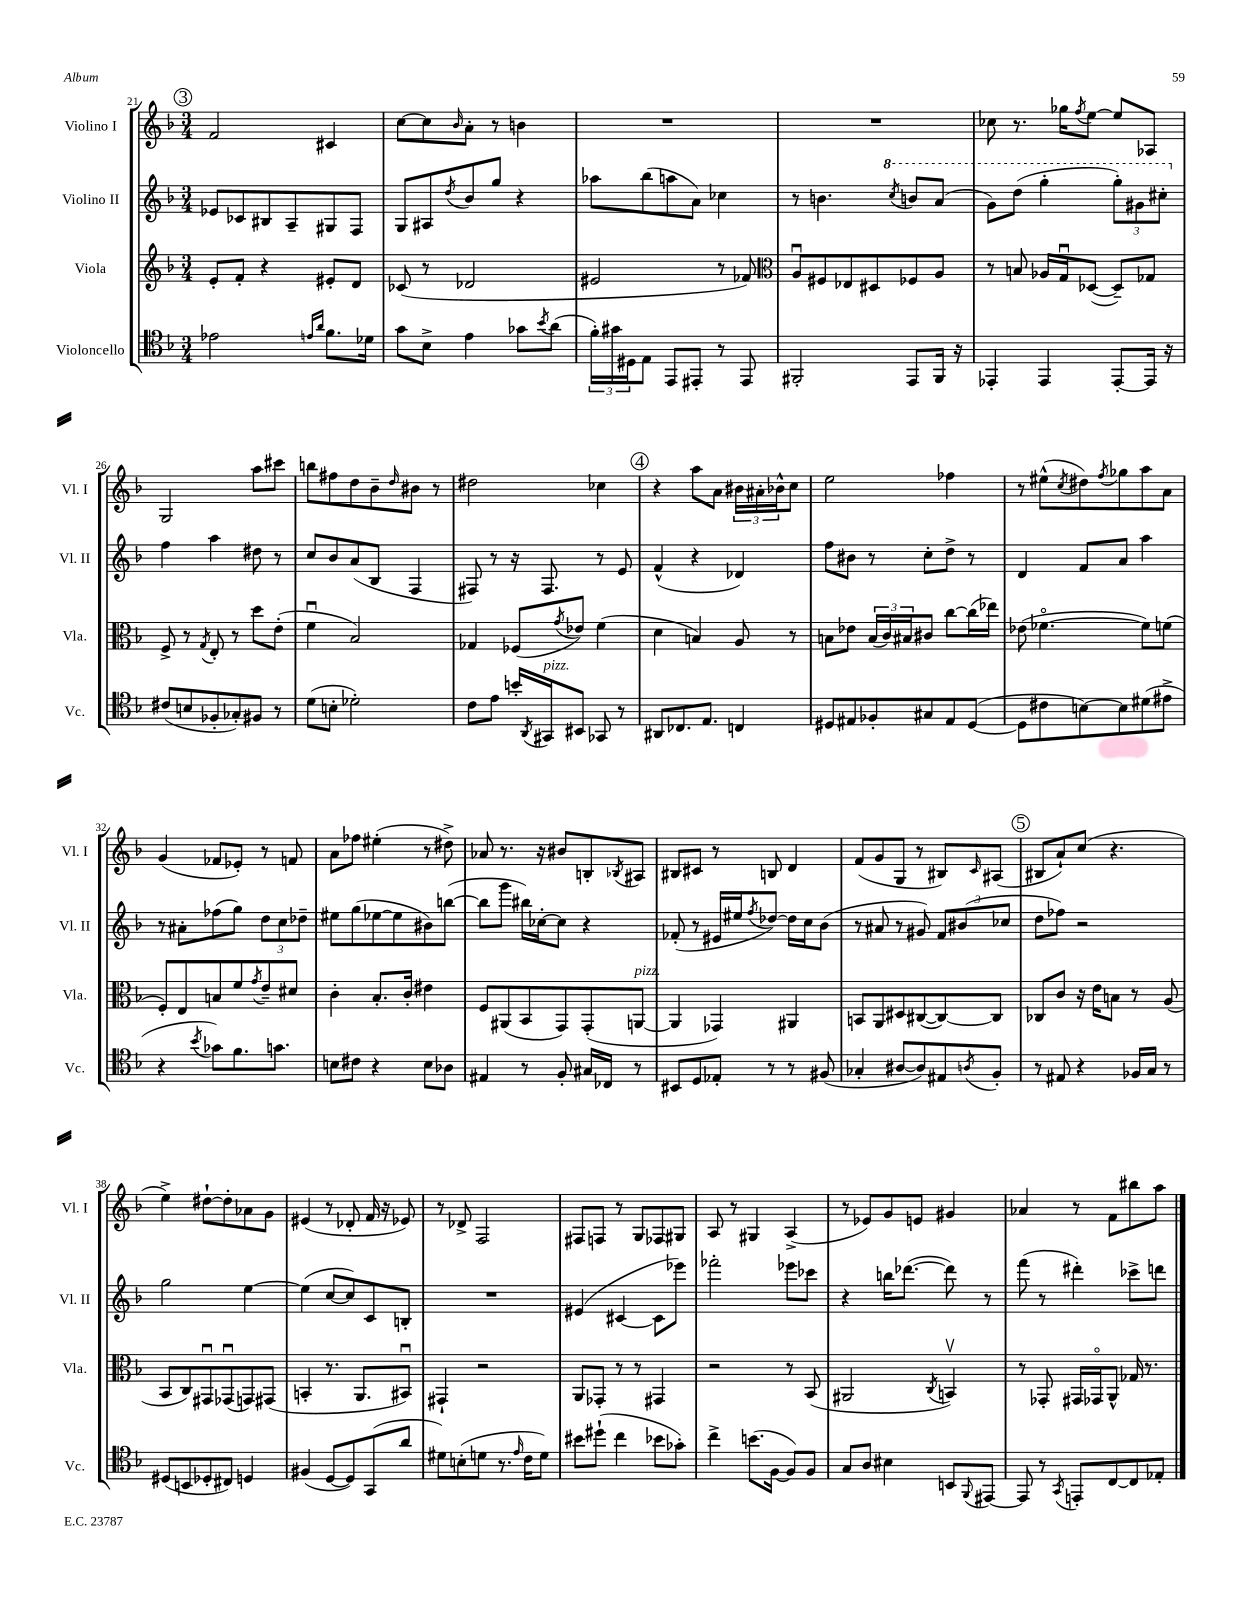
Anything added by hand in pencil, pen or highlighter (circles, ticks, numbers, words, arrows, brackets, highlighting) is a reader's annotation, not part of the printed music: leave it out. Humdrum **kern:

**kern	**kern	**kern	**kern
*staff4	*staff3	*staff2	*staff1
*clefC4	*clefG2	*clefG2	*clefG2
*k[b-]	*k[b-]	*k[b-]	*k[b-]
*M3/4	*M3/4	*M3/4	*M3/4
2e-	8e'	8e-	2f
.	8f'	8c-	.
.	4r	8B#	.
.	.	8A~	.
16qqe	.	.	.
16qqa	.	.	.
8.f	8e#'	8G#	4c#
.	8d	8F	.
16d-	.	.	.
=	=	=	=
8g	(8c-	8G	[8cc
8B-^	8r	8A#	8cc]
.	.	8qdd	16qqb-
4e	2d-	8b-	8a'
.	.	8gg	8r
8g-	.	4r	4b
8qb-	.	.	.
(8a	.	.	.
=	=	=	=
24f')	2e#	8aa-	2.r
24g#	.	.	.
24D#	.	.	.
8E	.	(8bb-	.
8EE	.	8aa	.
8EE#'	.	8a)	.
8r	8r	4cc-	.
8EE#	8f-)	.	.
=	=	=	=
*	*clefC3	*	*
2FF#'	8Au	8r	2.r
.	8F#	4.b	.
.	8E-	.	.
.	8D#	.	.
.	.	8qccc	.
8EE	8F-	8bb	.
16FF#	8A	(8aa	.
16r	.	.	.
=	=	=	=
4EE-'	8r	8gg)	8cc-
.	8B	(8ddd	8.r
4EE-	16A-	4ggg'	.
.	16Gu	.	16gg-
.	.	.	8qff
.	([8D-	.	[8ee
[8EE-'	8D-~])	12ggg')	8ee]
.	.	12gg#	.
16EE-]	8G-	.	8A-
.	.	12ccc#'	.
16r	.	.	.
=	=	=	=
(8c#	8F^	4ff	2G
8B	8r	.	.
.	8qG	.	.
8F-'	8E'	4aa	.
8G-')	8r	.	.
8F#	8dd	8dd#	8aa
8r	(8e'	8r	8ccc#
=	=	=	=
(8d	4fu	8cc	8bb
8B'	.	8b-	8ff#
2d-')	2B-)	(8a	8dd
.	.	8B-	8b-~
.	.	.	16qqdd
.	.	4F	8b#
.	.	.	8r
=	=	=	=
8c	4G-	8F#)	2dd#
8e	.	8r	.
16b'	(8F-	16r	.
8qAA	.	.	.
16GG#	.	8.F#	.
.	8qg	.	.
8BB#	8e-)	.	.
8GG-	(4f	8r	4cc-
8r	.	8e	.
=	=	=	=
8AA#	4d	(4f^^	4r
8.C-	.	.	.
.	4B)	4r	8aa
8.E	.	.	.
.	.	.	8a
4C	8A	4d-)	24b#
.	.	.	24a#'
.	.	.	24b-^^
.	8r	.	8cc
=	=	=	=
8D#	8B	8ff	2ee
8E#	8e-	8b#	.
8F-'	(24B	8r	.
.	24c)	.	.
.	24B#	.	.
8G#	8c#	8cc'	.
8E#	[8cc	8dd^	4ff-
([8D#	(16cc]	8r	.
.	16ee-)	.	.
=	=	=	=
8D#]	(8e-	4d	8r
8c#	[4.f-o	.	(8ee#^^
.	.	.	8qcc
[8B)	.	8f	8dd#)
.	.	.	8qff
8B]	.	8a	8gg-
(8d#	8f-])	4aa	8aa
8e#^	(8f	.	8a
=	=	=	=
4r	8F')	8r	(4g
.	8E	8a#'	.
8qb-	.	.	.
8g-)	8B	(8ff-	8f-
8.f	8f	8gg)	8e-')
.	8qg	.	.
.	8e~	12dd	8r
8.g	.	.	.
.	.	12cc	.
.	8d#	.	8f
.	.	12dd-~	.
=	=	=	=
8B	4c'	8ee#	8a
8c#	.	(8gg	8ff-
4r	8.B-'	[8ee-	(4ee#'
.	.	8ee-]	.
.	16c'	.	.
8B	4e#	8b#)	8r
8A-	.	([8bb	8dd#^)
=	=	=	=
4E#	8F	8bb]	8a-
.	(8AA#	8ggg	8.r
8r	8BB-	16bb#)	.
.	.	[16cc-'	16r
8F'	8GG)	8cc-]	8b#
16G#	(8GG'	4r	8B'
16C-	.	.	.
.	.	.	8qB-
8r	[8AA	.	8A#
=	=	=	=
8BB#	4AA]	(8f-'	8B#
8D	.	8r	8c#
8E-'	4GG-)	16e#	8r
.	.	16ee#	.
.	.	8qff	.
8r	.	[8dd-)	8B
8r	4AA#	16dd-]	4d
.	.	16cc	.
(8F#	.	(8b-	.
=	=	=	=
4G-'	8BB	8r	(8f
.	8AA	8a#	8g
[8A#	8D#	8r	8G
8A#])	([8C#	8g#)	8r
8E#	8C#_)	12f	8B#)
.	.	(12b#	.
8qA	.	.	16qqc
8F'	8C#]	.	(8A#
.	.	12cc-	.
=	=	=	=
8r	8C-	8dd	8B#
8E#	8c	8ff-)	8a`)
4r	16r	2r	(8cc
.	16e	.	.
.	8B	.	4.r
16F-	8r	.	.
16G	.	.	.
8r	(8A	.	.
=	=	=	=
(8D#	8BB-	2gg	4ee^)
8BB	8C)	.	.
8D-'	8GG#u	.	[8dd#`
8C#)	(8GG-u	.	8dd#']
4D	8GG)	[4ee	8a-
.	(8GG#	.	8g
=	=	=	=
(4F#	4BB'	(4ee]	(4e#
[8D	8.r	[8cc	8r
8D])	.	8cc])	8d-'
.	8.AA	.	.
(8GG	.	8c	16f
.	.	.	16r
8a	8BB#u)	8B'	8e-)
=	=	=	=
8d#)	4GG#`	2.r	8r
(8B'	.	.	8d-^
8d	2r	.	2F
8.r	.	.	.
16qqe	.	.	.
16c	.	.	.
8d)	.	.	.
=	=	=	=
8b#	8AA	(4e#	8F#
(8dd#`	8GG-'	.	8F
4cc	8r	[4c#	8r
.	8r	.	8G
8b-	4GG#	8c#]	8F-
8g-')	.	8eee-)	8G#
=	=	=	=
4cc^	2r	2fff-'	8A
.	.	.	8r
(8.b	.	.	4G#
[16F	.	.	.
8F])	8r	8eee-	(4A^
8F	(8BB-	8ccc-	.
=	=	=	=
8G	2AA#	4r	8r
8A	.	.	8e-)
4B#	.	16bb	8g
.	.	([8.ddd-	.
.	.	.	8e
.	8qC	.	.
8BB	4BBv)	8ddd-])	4g#
8qqFF	.	.	.
[8EE#	.	8r	.
=	=	=	=
8EE#]	8r	(8fff	4a-
8r	8GG-'	8r	.
8qGG	.	.	.
8EE'	16GG#	4ddd#')	8r
.	16GG-o	.	.
[8C	8AA^^	.	8f
8C]	16G-	8ccc-^	8bb#
.	8.r	.	.
8E-'	.	8ddd	8aa
==	==	==	==
*-	*-	*-	*-
